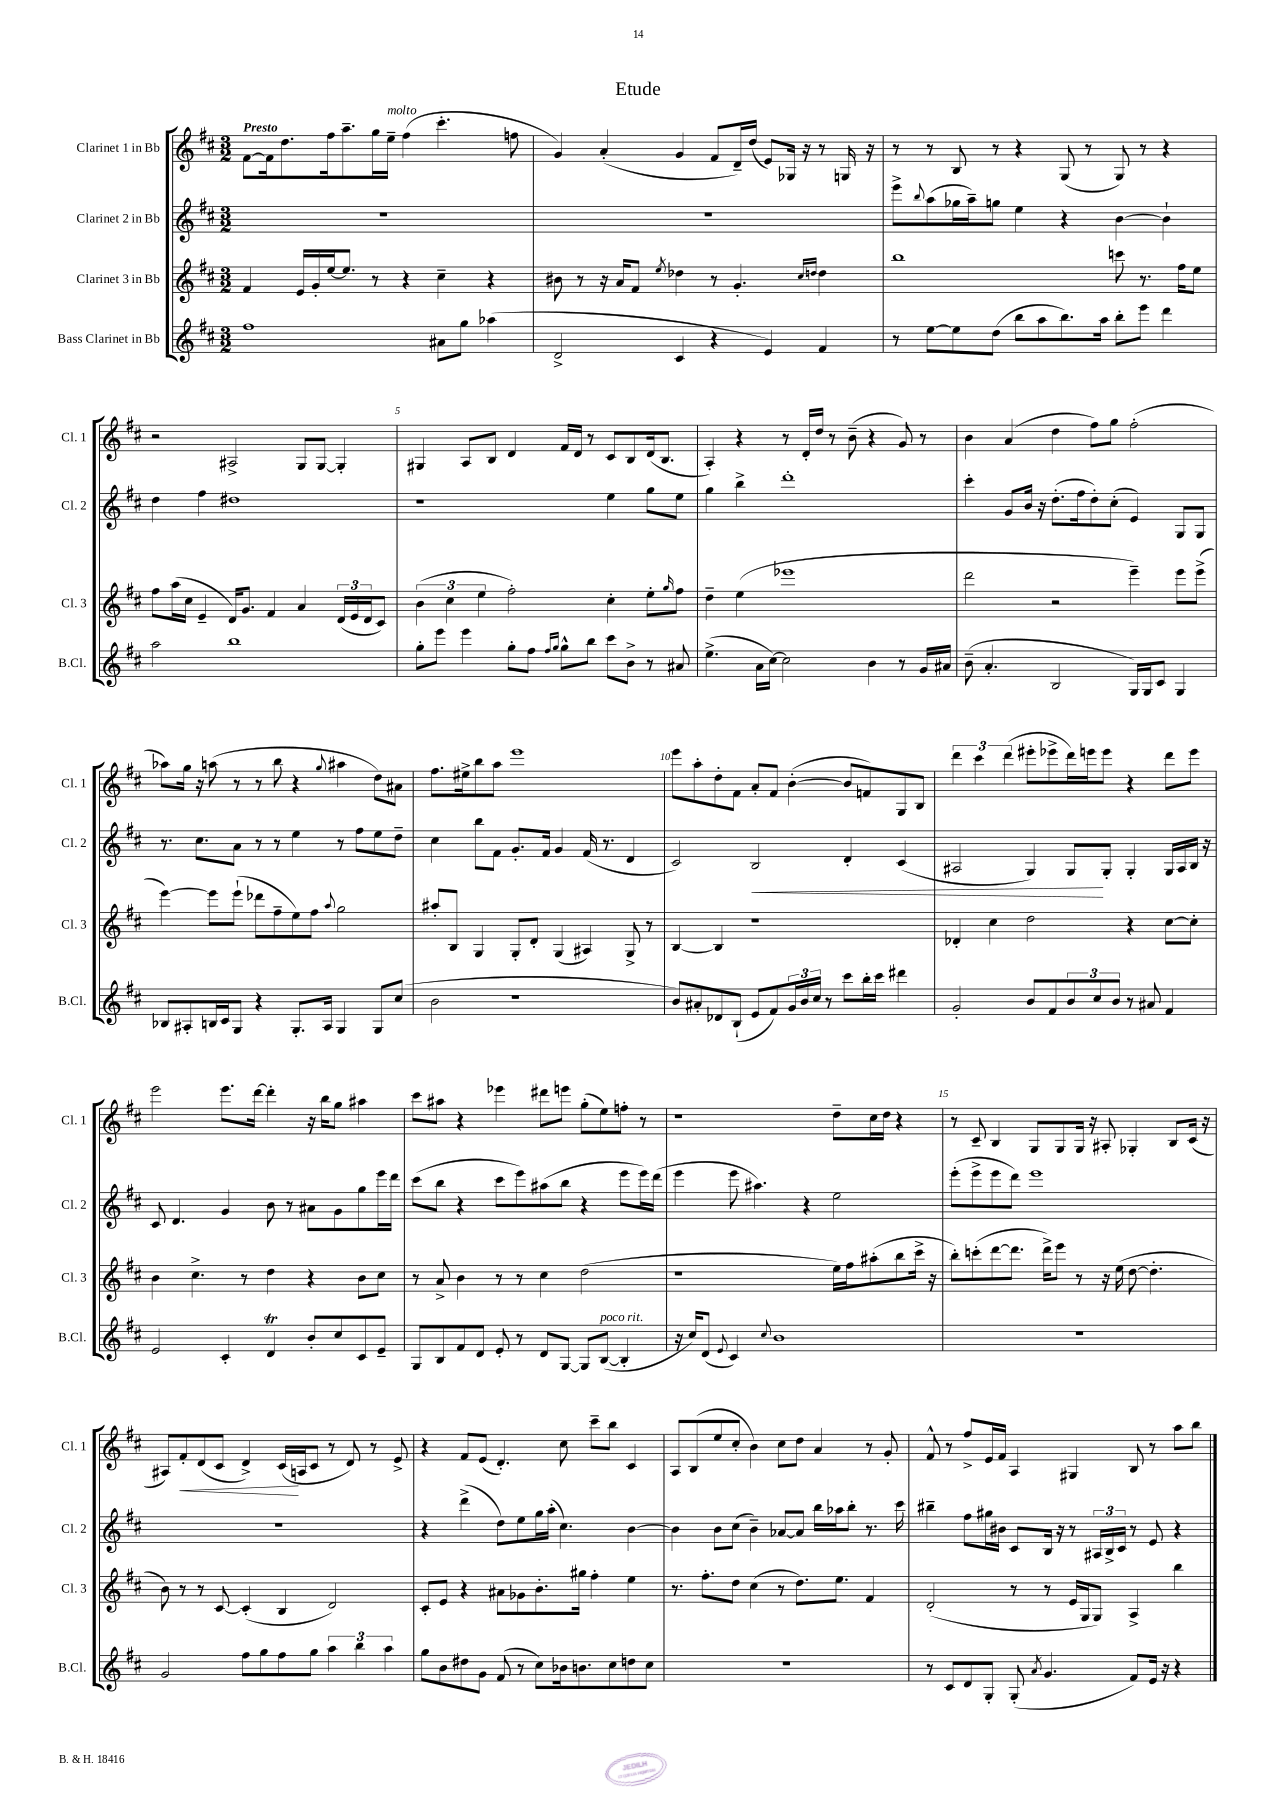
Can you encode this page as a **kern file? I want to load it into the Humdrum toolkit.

**kern	**kern	**kern	**dynam	**kern	**dynam
*part4	*part3	*part2	*part2	*part1	*part1
*staff4	*staff3	*staff2	*staff2	*staff1	*staff1
*I"Bass Clarinet in Bb	*I"Clarinet 3 in Bb	*I"Clarinet 2 in Bb	*	*I"Clarinet 1 in Bb	*
*I'B.Cl.	*I'Cl. 3	*I'Cl. 2	*	*I'Cl. 1	*
*clefG2	*clefG2	*clefG2	*	*clefG2	*
*k[f#c#]	*k[f#c#]	*k[f#c#]	*	*k[f#c#]	*
*M3/2	*M3/2	*M3/2	*	*M3/2	*
=1	=1	=1	=1	=1	=1
!	!	!	!	!LO:TX:a:B:t=Presto	!
1ff#	4f#/	1.r	.	[8f#\L	.
.	.	.	.	16f#\k]	.
.	.	.	.	8.dd\	.
.	16e/LL	.	.	.	.
.	16g'/	.	.	.	.
.	[16ee/J	.	.	16ff#\k	.
.	8.ee/J]	.	.	8.aa~\	.
.	8r	.	.	16gg\L	.
!	!	!	!	!LO:TX:a:i:t=molto	!
.	.	.	.	16ee~\JJ	.
.	4r	.	.	(4ff#\	.
8a#X\L	4cc#~\	.	.	4.ccc#'\	.
8gg\J	.	.	.	.	.
(4aa-X\	4r	.	.	.	.
.	.	.	.	8ffn\	.
=2	=2	=2	=2	=2	=2
2d^/	8b#X\	1.r	.	4g/)	.
.	8r	.	.	.	.
.	16r	.	.	(4a'/	.
.	16a/KL	.	.	.	.
.	8f#/J	.	.	.	.
.	8qee/	.	.	.	.
4c#/	4dd-X\	.	.	4g/	.
4r	8r	.	.	8f#/L	.
.	4.g'/	.	.	16d~/L)	.
.	.	.	.	(16dd/JJ	.
4e/)	.	.	.	8e/L)	.
.	.	.	.	16G-X/Jk	.
.	.	.	.	16r	.
.	16qqcc#/LL	.	.	.	.
.	16qqddn/JJ	.	.	.	.
4f#/	4dd\	.	.	8r	.
.	.	.	.	16Gn/	.
.	.	.	.	16r	.
=3	=3	=3	=3	=3	=3
8r	1bb	8eee^\L	.	8r	.
.	.	8qqbb/	.	.	.
[8ee\L	.	(8aa\	.	8r	.
8ee\]	.	16gg-X\L	.	8B/	.
.	.	16aa~\J)	.	.	.
(8dd\J	.	8ggn\J	.	8r	.
8bb\L	.	4ee\	.	4r	.
8aa\	.	.	.	.	.
8.bb\)	.	4r	.	(8G/	.
.	.	.	.	8r	.
16aa\Jk	.	.	.	.	.
8bb'\L	8cccn\	[4b\	.	8G/)	.
8eee\J	8.r	.	.	8r	.
4ddd\	.	4b`\]	.	4r	.
.	16ff#\KL	.	.	.	.
.	8ee\J	.	.	.	.
!!LO:LB:g=z
=4	=4	=4	=4	=4	=4
2aa\	8ff#\L	4dd\	.	2r	.
.	(16aa\L	.	.	.	.
.	16cc#\JJ	.	.	.	.
.	4e~/	4ff#\	.	.	.
1bb	16d/KL)	1dd#X	.	2A#X^/	.
.	8.g/J	.	.	.	.
.	4f#/	.	.	.	.
.	4a/	.	.	8G/L	.
.	.	.	.	[8G/J	.
.	(24d/LL	.	.	4G'/]	.
.	24e/	.	.	.	.
.	24d/J	.	.	.	.
.	8c#/J)	.	.	.	.
=5	=5	=5	=5	=5	=5
8gg'\L	(6b\	1r	.	4G#X/	.
8eee\J	.	.	.	.	.
.	6cc#\	.	.	.	.
4eee\	.	.	.	8A/L	.
.	6ee\	.	.	.	.
.	.	.	.	8B/J	.
8gg'\L	2ff#'\)	.	.	4d/	.
8ff#\J	.	.	.	.	.
16qqff#/LL	.	.	.	.	.
16qqgg/JJ	.	.	.	.	.
8gg^^\L	.	.	.	16f#/LL	.
.	.	.	.	16d/JJ	.
8bb\J	.	.	.	8r	.
8ccc#\L	4cc#'\	4ee\	.	8c#/L	.
8b^\J	.	.	.	8B/	.
8r	8ee'\L	8gg\L	.	(16d/k	.
.	.	.	.	8.B/J	.
.	16qqgg/	.	.	.	.
8a#X/	8ff#\J	8ee\J	.	.	.
=6	=6	=6	=6	=6	=6
(4.ee^\	4dd~\	4gg\	.	4A'/)	.
.	(4ee\	4bb^\	.	4r	.
16a\LL	.	.	.	.	.
[16cc#\JJ)	.	.	.	.	.
2cc#\]	1eee-X	1ddd'	.	8r	.
.	.	.	.	16d'/LL	.
.	.	.	.	16dd/JJ	.
.	.	.	.	8r	.
.	.	.	.	(8b~\	.
4b\	.	.	.	4r	.
8r	.	.	.	8g/)	.
16g/LL	.	.	.	8r	.
16a#X/JJ	.	.	.	.	.
=7	=7	=7	=7	=7	=7
(8b~\	2ddd\	4ccc#'\	.	4b\	.
4.a'/	.	.	.	.	.
.	.	8g/L	.	(4a/	.
.	.	16b/Jk	.	.	.
.	.	16r	.	.	.
2B/	2r	(8.dd'\L	.	4dd\	.
.	.	16ff#\k	.	.	.
.	.	8dd'\)	.	8ff#\L)	.
.	.	(8cc#'\J	.	8gg\J	.
16G/LL)	4eee~\)	4e/)	.	(2ff#'\	.
16G/J	.	.	.	.	.
8c#/J	.	.	.	.	.
4G/	8eee\L	8G/L	.	.	.
.	(8eee^\J	8G/J	.	.	.
!!LO:LB:g=z
=8	=8	=8	=8	=8	=8
8B-X/L	[4eee\)	8.r	.	8aa-X\L)	.
8A#X'/	.	.	.	16gg\Jk	.
.	.	8.cc#\L	.	16r	.
16Bn/L	8eee\L]	.	.	(8aan\	.
16c#/J	.	.	.	.	.
8G/J	(8eee`\J	8a\J	.	8r	.
4r	8ddd-X\L	8r	.	8r	.
.	8ff#~\	8r	.	8bb\	.
8.G'/L	8ee\)	4ee\	.	4r	.
.	8ff#\J	.	.	.	.
16A#/Jk	.	.	.	.	.
.	8qqaa/	.	.	8qqgg/	.
4G/	2gg\	8r	.	4aa#X\	.
.	.	8ff#\L	.	.	.
8G/L	.	8ee\	.	8dd\L)	.
(8cc#/J	.	8dd~\J	.	8a#X\J	.
=9	=9	=9	=9	=9	=9
2b\	8aa#X'/L	4cc#\	.	8.ff#\L	.
.	8B/J	.	.	.	.
.	.	.	.	16ee#X^\k	.
.	4G/	8bb\L	.	8bb\	.
.	.	8f#\J	.	8aa\J	.
1r	8G'/L	8.g'/L	.	1eee	.
.	8d'/J	.	.	.	.
.	.	16f#/Jk	.	.	.
.	(4G/	4g/	.	.	.
.	4A#X/)	(16f#/	.	.	.
.	.	8.r	.	.	.
.	8G^/	4d/	.	.	.
.	8r	.	.	.	.
=10	=10	=10	=10	=10	=10
8b/L)	[4B/	2c#/)	.	8eee\L	.
8a#X'/	.	.	.	8aa'\	.
8d-X/	4B/]	.	.	8dd'\	.
(8B`/J	.	.	.	8f#\J	.
!	!	!	!LO:HP:b	!	!
8e/L	1r	2B/	<	8a'/L	.
8f#/)	.	.	.	8f#/J	.
24g/L	.	.	.	([4b'\	.
24b/	.	.	.	.	.
24cc#/JJ	.	.	.	.	.
8r	.	.	.	.	.
8ccc#\L	.	4d'/	.	8b/L]	.
16bb'\L	.	.	.	8fn/)	.
16ccc#\JJ	.	.	.	.	.
4ddd#X\	.	(4c#/	.	8G/	.
.	.	.	.	8B/J	.
=11	=11	=11	=11	=11	=11
2g'/	4d-X'/	2A#X/	.	6ddd\	.
.	.	.	.	6ccc#\	.
.	4cc#\	.	.	.	.
.	.	.	.	(6ddd\	.
8b/L	2dd\	4G/)	.	8eee#X'\L	.
8f#/	.	.	.	8eee-X^\	.
12b/	.	8G/L	.	16ddd\L)	.
.	.	.	.	16eeen\J	.
12cc#/	.	.	.	.	.
.	.	8G'/J	[	8eee\J	.
12b/J	.	.	.	.	.
8r	4r	4G'/	.	4r	.
8a#X/	.	.	.	.	.
4f#/	[8cc#\L	16G/LL	.	8ddd\L	.
.	.	16A#/	.	.	.
.	8cc#'\J]	16B/JJ	.	8eee\J	.
.	.	16r	.	.	.
!!LO:LB:g=z
=12	=12	=12	=12	=12	=12
2e/	4b\	8c#/	.	2eee\	.
.	.	4.d/	.	.	.
.	4.cc#^\	.	.	.	.
4c#'/	.	4g/	.	8.eee\L	.
.	8r	.	.	.	.
.	.	.	.	[16ddd\Jk	.
4dT/	4dd\	8b\	.	4ddd'\]	.
.	.	8r	.	.	.
8b'/L	4r	8a#X\L	.	16r	.
.	.	.	.	16bb\KL	.
8cc#/	.	8g\	.	8gg\J	.
8c#/	8b\L	8gg\	.	4aa#X\	.
8e~/J	8cc#\J	16eee\L	.	.	.
.	.	16ddd\JJ	.	.	.
=13	=13	=13	=13	=13	=13
8G/L	8r	(8ccc#\L	.	8ccc#\L	.
8B/	8a^/	8bb\J	.	8aa#X\J	.
8f#/	4b\	4r	.	4r	.
8d/J	.	.	.	.	.
8e'/	8r	8ccc#\L	.	4eee-X\	.
8r	8r	8eee\)	.	.	.
8d/L	4cc#\	(8aa#X\	.	8ddd#X\L	.
[8G/J	.	8bb\J	.	8eeen\J	.
8G/L]	(2dd\	4r	.	(8gg'\L	.
!LO:TX:a:i:t=poco rit.	!	!	!	!	!
([8B/J	.	.	.	8ee\)	.
4B'/]	.	8eee\L	.	8ffn'\J	.
.	.	16eee\L)	.	8r	.
.	.	(16ddd\JJ	.	.	.
=14	=14	=14	=14	=14	=14
16r	1r	4eee\	.	1r	.
16cc#/KL)	.	.	.	.	.
(8d/J	.	.	.	.	.
8qqe/	.	.	.	.	.
4c#/)	.	8eee\	.	.	.
.	.	4.aa#X\)	.	.	.
8qqcc#/	.	.	.	.	.
1b	.	.	.	.	.
.	.	4r	.	.	.
.	16ee\LL)	2ee\	.	8dd~\L	.
.	16ff#\J	.	.	.	.
.	(8aa#X'\	.	.	16cc#\L	.
.	.	.	.	16dd\JJ	.
.	8bb\	.	.	4r	.
.	16ccc#^\Jk	.	.	.	.
.	16r	.	.	.	.
=15	=15	=15	=15	=15	=15
1.r	8bb'\L)	(8eee'\L	.	8r	.
.	(8cccn'\	8eee^\	.	8c#~/	.
.	[8ddd\	8eee\	.	4B/	.
.	8.ddd\J]	8ddd\J)	.	.	.
.	.	1eee	.	8G/L	.
.	16ddd^\KL)	.	.	.	.
.	8eee\J	.	.	8G/	.
.	8r	.	.	16G/Jk	.
.	.	.	.	16r	.
.	16r	.	.	8A#X'/	.
.	(16ee\	.	.	.	.
.	[8dd\	.	.	4G-X'/	.
.	4.dd'\]	.	.	.	.
.	.	.	.	8B/L	.
.	.	.	.	(16c#/Jk	.
.	.	.	.	16r	.
!!LO:LB:g=z
=16	=16	=16	=16	=16	=16
2g/	8b\)	1.r	.	8A#X/L)	.
!	!	!	!	!	!LO:HP:b
.	8r	.	.	8f#'/	<
.	8r	.	.	(8d/	.
.	[8c#/	.	.	8c#/J	.
8ff#\L	(4c#'/]	.	.	4d^/)	.
8gg\	.	.	.	.	.
8ff#\	4B/	.	.	(16c#/LL	.
.	.	.	.	16An/J	[
8gg\J	.	.	.	8c#/J	.
6aa\	2d/)	.	.	8r	.
.	.	.	.	8d/)	.
6bb\	.	.	.	.	.
.	.	.	.	8r	.
6aa\	.	.	.	.	.
.	.	.	.	8e^/	.
=17	=17	=17	=17	=17	=17
8gg\L	8c#'/L	4r	.	4r	.
8b\	8e/J	.	.	.	.
8dd#X\	4r	(4ddd^\	.	8f#/L	.
8g\J	.	.	.	(8e/J	.
(8f#/	8a#X\L	8dd\L)	.	4.d'/)	.
8r	8g-X\	8ee\	.	.	.
8cc#\L)	8.b'\	16gg\L	.	.	.
.	.	(16aa'\JJ	.	.	.
16b-X\k	.	4.cc#\)	.	8cc#\	.
8.bn\	16gg#X\Jk	.	.	.	.
.	4ff#'\	.	.	8ccc#~\L	.
8cc#\	.	.	.	8bb\J	.
8ddn\	4ee\	[4b\	.	4c#/	.
8cc#\J	.	.	.	.	.
=18	=18	=18	=18	=18	=18
1.r	8.r	4b\]	.	8A/L	.
.	.	.	.	(8B/	.
.	8.ff#'\L	.	.	.	.
.	.	8b\L	.	8ee/	.
.	8dd\J	(8cc#\J	.	8cc#'/J	.
.	(4cc#\	4b~\)	.	4b\)	.
.	8r	[8a-X/L	.	8cc#\L	.
.	8.dd\L)	8a-/J]	.	8dd\J	.
.	.	16bb\LL	.	4a/	.
.	8.ee\J	16aa-X\J	.	.	.
.	.	8bb'\J	.	.	.
.	4f#/	8.r	.	8r	.
.	.	.	.	8g'/	.
.	.	16ccc#\	.	.	.
=19	=19	=19	=19	=19	=19
8r	(2d'/	4bb#X~\	.	8f#^^/	.
8c#/L	.	.	.	8r	.
8d/	.	8ff#\L	.	8ff#^/L	.
8G'/J	.	16gg#X\L	.	16e/L	.
.	.	16b#X\JJ	.	16f#/JJ	.
(8G'/	8r	8c#/L	.	4A/	.
8qa/	.	.	.	.	.
4.g/	8r	16B/Jk	.	.	.
.	.	16r	.	.	.
.	16e/LL	8r	.	4G#X/	.
.	16G/J	.	.	.	.
.	8G/J)	24A#X/LL	.	.	.
.	.	24B^/	.	.	.
.	.	24c#/JJ	.	.	.
8f#/L)	4A^/	8r	.	8B/	.
16e/Jk	.	8e/	.	8r	.
16r	.	.	.	.	.
4r	4bb\	4r	.	8aa\L	.
.	.	.	.	8bb\J	.
==	==	==	==	==	==
*-	*-	*-	*-	*-	*-
